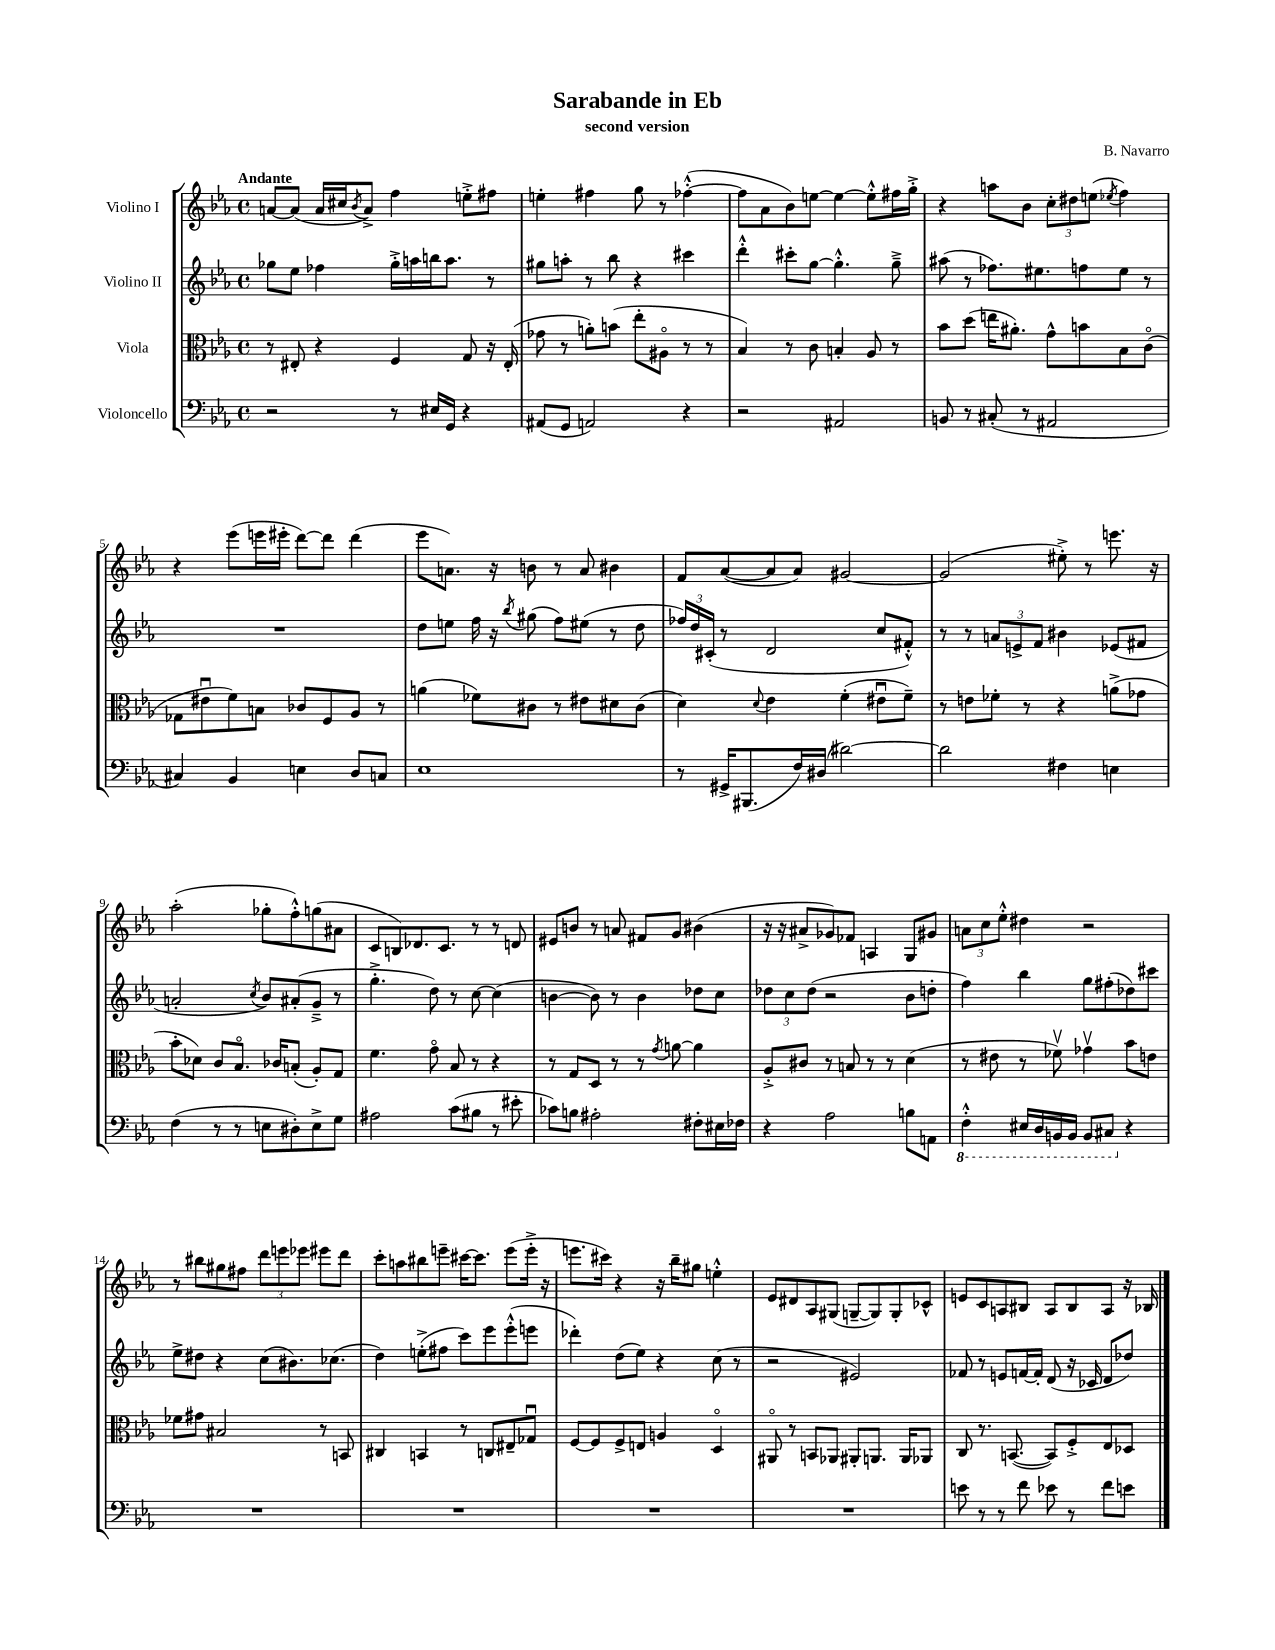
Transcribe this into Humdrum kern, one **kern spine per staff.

**kern	**kern	**kern	**kern
*part4	*part3	*part2	*part1
*staff4	*staff3	*staff2	*staff1
*I"Violoncello	*I"Viola	*I"Violino II	*I"Violino I
*clefF4	*clefC3	*clefG2	*clefG2
*k[b-e-a-]	*k[b-e-a-]	*k[b-e-a-]	*k[b-e-a-]
*M4/4	*M4/4	*M4/4	*M4/4
*met(c)	*met(c)	*met(c)	*met(c)
=1	=1	=1	=1
!	!	!	!LO:TX:a:B:t=Andante
2r	8r	8gg-X\L	[8an/L
.	8E#X'/	8ee-\J	(8a/J]
.	4r	4ff-X\	16a/LL
.	.	.	16cc#X/J
.	.	.	8qb-/
.	.	.	8a^/J)
8r	4F/	16gg-'^\LL	4ff\
.	.	16aan\	.
16E#X/LL	.	16bbn\J	.
16GG/JJ	.	8.aa\J	.
4r	8G/	.	8een'^\L
.	16r	8r	8ff#X\J
.	(16E#'/	.	.
=2	=2	=2	=2
(8AA#X/L	8g-X\	8gg#X\L	4een'\
8GG/J	8r	8aan'\J	.
2AAn/)	8an'\L)	8r	4ff#X\
.	(8bn\J	8bb-\	.
.	8ee-'\L	4r	8gg\
.	8A#X\J	.	8r
4r	8r	4ccc#X\	([4ff-X'^^\
.	8r	.	.
=3	=3	=3	=3
2r	4B-/)	4ddd'^^\	8ff-\L]
.	.	.	8a-\
.	8r	8ccc#X'\L	8b-\)
.	8c\	[8gg\J	[8een\J
2AA#X/	4Bn'/	4.gg'^^\]	4ee\_
.	8A-/	.	8ee'^^\L]
.	8r	8gg~^\	16ff#X\L
.	.	.	16gg'^\JJ
=4	=4	=4	=4
8BBn/	8b-\L	(8aa#X\	4r
8r	(8dd\J	8r	.
(8C#X'/	16een\KL	8.ff-X\L)	8aan\L
.	8.a#X'\J)	.	.
8r	.	.	8b-\J
.	.	8.ee#X\	.
2AA#X/	8g^^\L	.	12cc'\L
.	.	.	12dd#X\
.	8bn\	8ffn\	.
.	.	.	(12een\J
.	.	.	8qee-X/
.	8B-\	8ee#\J	4ff\)
.	(8c\J	8r	.
!!LO:LB:g=z
=5	=5	=5	=5
4C#X/)	8G-X\L	1r	4r
.	8e#Xu\	.	.
4BB-/	8f\)	.	(8eee-\L
.	8Bn\J	.	16eeen\L
.	.	.	16eee#X'\JJ
4En\	8c-X/L	.	[8ddd\L)
.	8F/	.	8ddd\J]
8D/L	8A-/J	.	(4ddd\
8Cn/J	8r	.	.
=6	=6	=6	=6
1E-	(4an\	8dd\L	8eee-\L
.	.	8een\J	8.an\J)
.	8f-X\L)	16ff\	.
.	.	16r	16r
.	.	8qbb-/	.
.	8c#X\J	(8gg#X\	8bn\
.	8r	8ff\L)	8r
.	8e#X\L	(8ee#X\J	8a/
.	8d#X\	8r	4b#X\
.	(8c#\J	8dd\	.
=7	=7	=7	=7
8r	4d\)	24ff-X/LL)	8f/L
.	.	24dd/	.
.	.	(24c#X'/JJ	.
16GG#X^/KL	.	8r	([8a-/
(8.BBB#X/	.	.	.
.	8qqd/	.	.
.	4e-\	2d/	8a-/]
16F/L)	.	.	8a-/J)
(16D#X/JJ	.	.	.
[2d#X\)	(4f'\	.	[2g#X/
.	8e#Xu\L	8cc/L	.
.	8f~\J)	8f#X'^^/J)	.
=8	=8	=8	=8
2d#\]	8r	8r	(2g#/]
.	8en\L	8r	.
.	8f-X'\J	12an/L	.
.	.	12en^/	.
.	8r	.	.
.	.	12f/J	.
4F#X\	4r	4b#X\	8ee#X'^\)
.	.	.	8r
4En\	(8an^\L	(8e-X/L	8.eeen\
.	8g-X\J	8f#X/J	.
.	.	.	16r
!!LO:LB:g=z
=9	=9	=9	=9
(4F\	8b-'\L	2an'/	(2aa-'\
.	8d-X\J)	.	.
8r	8c/L	.	.
8r	8.B-/J	.	.
.	.	8qcc/	.
8En\L	.	8b-/L)	8gg-X'\L
.	16c-X/KL	.	.
8D#X'\)	(8Bn'/J	(8a#X'/	8ff'^^\)
8E^\	8A-'/L)	8g~^/J	(8ggn\
8G\J	8G/J	8r	8a#X\J
=10	=10	=10	=10
2A#X\	4.f\	4.gg'^\	8c/L
.	.	.	8Bn/)
.	.	.	8.d-X/
.	8g\	8dd\)	.
.	.	.	8.c/J
(8c\L	8B-/	8r	.
8B#X\J	8r	[8cc\	8r
8r	4r	(4cc\]	8r
8e#X'\	.	.	8dn/
=11	=11	=11	=11
8c-X\L)	8r	[4bn\	8e#X/L
8Bn\J	8G/L	.	8bn/J
2A#X'\	8D/J	8b\])	8r
.	8r	8r	8an/
.	8r	4b\	8f#X/L
.	8qg/	.	.
.	[8an\	.	8g/J
8F#X'\L	4a\]	8dd-X\L	(4b#X\
16E#X\L	.	8cc\J	.
16F-X\JJ	.	.	.
=12	=12	=12	=12
4r	8A-'^/L	12dd-X\L	16r
.	.	.	16r
.	.	12cc\	.
.	8c#X/J	.	8a#X^/L
.	.	(12dd-\J	.
2A-\	8r	2r	8g-X/)
.	8Bn/	.	8f-X/J
.	8r	.	4An/
.	8r	.	.
8Bn\L	(4d\	8b-\L	8G/L
8AAn\J	.	8ddn'\J	8g#X/J
=13	=13	=13	=13
*8ba	*	*	*
4FF'^^\	8r	4ff\)	12an\L
.	.	.	12cc\
.	8e#X\	.	.
.	.	.	12ee-'^^\J
16EE#X/LL	8r	4bb-\	4dd#X\
16DD/	.	.	.
16BBBn/	8f-Xv\)	.	.
16BBB/JJ	.	.	.
8BBB/L	4g-Xv\	8gg\L	2r
8CC#X/J	.	(8ff#X'\	.
*X8ba	*	*	*
4r	8b-\L	8dd-X\)	.
.	8en\J	8ccc#X\J	.
!!LO:LB:g=z
=14	=14	=14	=14
1r	8f-X\L	8ee-^\L	8r
.	8g#X\J	8dd#X\J	8bb#X\L
.	2B#X/	4r	8gg#X\
.	.	.	8ff#X\J
.	.	(8cc\L	12ddd\L
.	.	.	12eeen\
.	.	8.b#X\)	.
.	.	.	12eee-X\J
.	8r	.	8eee#X\L
.	.	(8.cc-X\J	.
.	8BBn/	.	8ddd\J
=15	=15	=15	=15
1r	4C#X/	4dd\)	8ccc'\L
.	.	.	8aan\
.	4BBn/	(8een'^\L	8bb#X\
.	.	8ff#X\J	8eeen~\J
.	8r	8ccc\L)	[16ccc#X\KL
.	.	.	8.ccc#\J]
.	8Cn/L	8eee-\	.
.	8E#X~/	(8eee-'^^\	(8eee\L
.	8G-Xu/J	8eeen\J	16eee'^\Jk
.	.	.	16r
=16	=16	=16	=16
1r	[8F/L	4ddd-X'\)	8.eeen\L
.	8F/]	.	.
.	.	.	16ccc#X\Jk)
.	8F^/	(8dd\L	4r
.	8En/J	8ee-\J)	.
.	4An/	4r	16r
.	.	.	16bb-~\KL
.	.	.	8gg#X\J
.	4D/	(8cc\	4een'^^\
.	.	8r	.
=17	=17	=17	=17
1r	8AA#X/	2r	8e-/L
.	8r	.	8d#X/
.	8BBn/L	.	8A-/
.	8AA-X/J	.	(8G#X/J
.	8AA#X'/L	2e#X/)	[8Gn~/L
.	8.AAn/J	.	8G/])
.	.	.	8G'/
.	16AA/KL	.	.
.	8AA-X/J	.	8c-X^^/J
=18	=18	=18	=18
8en\	8C/	8f-X/	8en/L
8r	8.r	8r	8c/
8r	.	8en/L	8An/
.	([8.BBn/	.	.
8f\	.	[16fn/L	8B#X/J
.	.	16f'/JJ]	.
8e-X\	8BB/L])	(8d/	8A/L
8r	8F'^/	16r	8B#/
.	.	16c-X/	.
8f\L	8E-/	8d/L	8A/J
8en\J	8D-X/J	8dd-X/J)	16r
.	.	.	16B-X/
==	==	==	==
*-	*-	*-	*-
